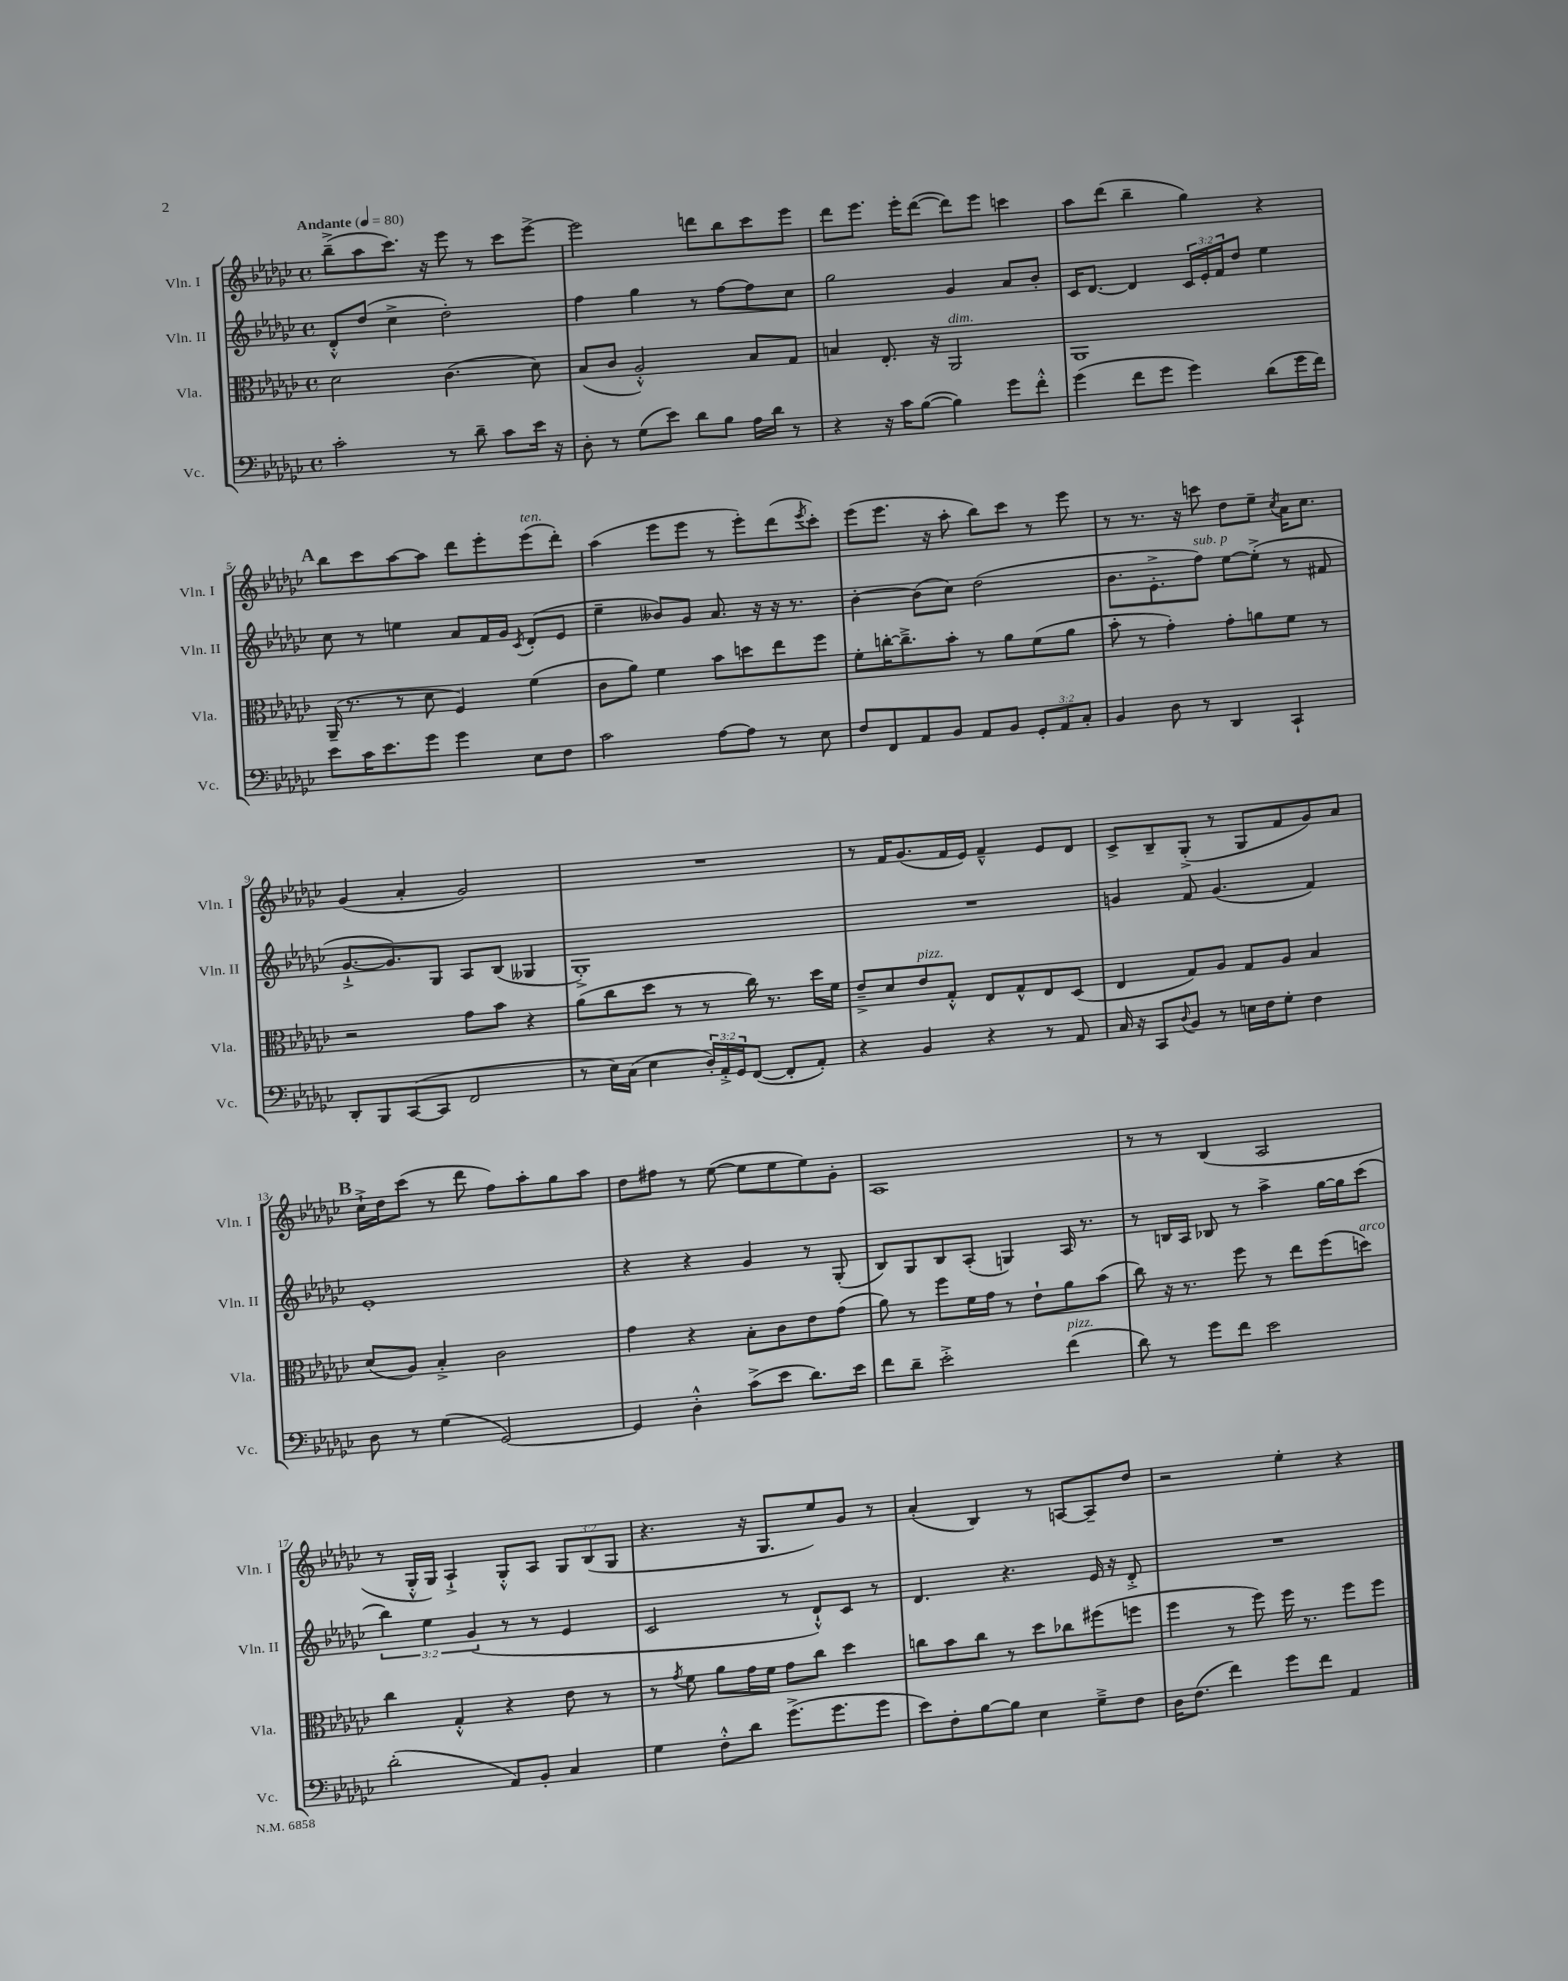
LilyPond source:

<<
\new StaffGroup <<
\new Staff = "s0" \with { instrumentName = "Vln. I" shortInstrumentName = "Vln. I" } {
    \clef treble \key ges \major \defaultTimeSignature \time 4/4 \override Staff.TupletNumber.text = #tuplet-number::calc-fraction-text \tempo "Andante" 4 = 80
    bes''8--->( aes''8 ces'''8.) r16 ees'''8 r8 ces'''8 ees'''8~-> |
    ees'''2 d'''8 bes''8 ces'''8 ees'''8 |
    des'''8 ees'''8. ees'''16-. des'''8~( des'''8) ees'''8 c'''4 |
    aes''8 des'''8( bes''4-- ges''4) r4 |
    \mark \markup { \bold "A" } bes''8 ces'''8 aes''8~ aes''8 des'''8 ees'''8-. ees'''8^\markup { \italic "ten." }( des'''8-.) |
    aes''4( ees'''8 ees'''8 r8 ees'''8-.) des'''8( \acciaccatura { ees'''8 } ces'''8-.) |
    ees'''8( ees'''8. r16 aes''8-. bes''8) ces'''8 r8 ees'''8 |
    r8 r8. r16 c'''8 des''8 ees''8-- \acciaccatura { ces''8 } aes'16 ces''8. |
    ges'4( aes'4-. ges'2) |
    R1 |
    r8 f'16 ges'8.( f'16 ees'16) f'4---^ ees'8 des'8 |
    ces'8-> bes8-- ges8-.->( r8 ges8 f'8 ges'8) aes'8 |
    \mark \markup { \bold "B" } ces''16-!-> des''16 ces'''8( r8 des'''8 f''8) aes''8-. ges''8 aes''8 |
    des''8 fis''8 r8 ees''8~( ees''8 ees''8 ees''8) ges'8-. |
    aes1 |
    r8 r8 bes4( aes2 |
    r8 ges16-.-^ ges16) aes4-!-> ges8-.-^ aes8 \tuplet 3/2 { ges8 bes8( ges8 } |
    r4. r16 ges8. ees''8) ges'8 r8 |
    aes'4-.( bes4) r8 a8~ a8-- des''8 |
    r2 ees''4-. r4 \bar "|." |
}
\new Staff = "s1" \with { instrumentName = "Vln. II" shortInstrumentName = "Vln. II" } {
    \clef treble \key ges \major \defaultTimeSignature \time 4/4 \override Staff.TupletNumber.text = #tuplet-number::calc-fraction-text
    des'8-.-^ des''8( ces''4-> des''2-.) |
    f''4 ges''4 r8 f''8~ f''8 ces''8 |
    ges''2 ges'4 aes'8 bes'8-. |
    ces'16 des'8.~ des'4 \tuplet 3/2 { ces'16 ees'16-. f'16 } des''8 ees''4 |
    \mark \markup { \bold "A" } ces''8 r8 e''4 aes'8 f'16 ges'16 \acciaccatura { ces'8 } des'8-.( ees'8 |
    ees''4-- beses'8) ges'8 aes'8. r16 r16 r8. |
    bes'4~-. bes'8( ces''8) des''2( |
    bes'8. ees'8.-.-> f''8^\markup { \italic "sub. p" }) ees''8~ ees''8-.->( r8 fis'8 |
    ges'8.~-!-> ges'8.) ges8 aes8 bes8( geses4 |
    ges1-.->) |
    R1 |
    g'4 f'8 g'4.( f'4) |
    \mark \markup { \bold "B" } ees'1-. |
    r4 r4 ges'4 r8 ges8-.( |
    bes8) ges8 bes8 aes8-.( g4) aes16 r8. |
    r8 b16 aes16 bes8 r8 aes''4-> ges''16~ ges''16 ces'''8( |
    \tuplet 3/2 { bes''4) ees''4 ges'4( } r8 r8 ees'4 |
    ces'2 r8 des'8-!-^) ces'8 r8 |
    des'4. r4. ees'16 r16 des'8-.-> |
    R1 \bar "|." |
}
\new Staff = "s2" \with { instrumentName = "Vla." shortInstrumentName = "Vla." } {
    \clef alto \key ges \major \defaultTimeSignature \time 4/4
    des'2 ces'4.( des'8) |
    bes8( ces'8 aes2-.-^) bes8 ges8 |
    b4 ees8.-. r16 aes,2^\markup { \italic "dim." } |
    aes,1 |
    \mark \markup { \bold "A" } aes,16--( r8. r8 des'8 f4) f'4( |
    ces'8 aes'8) f'4 bes'8 d''8 ees''8 f''8 |
    f'8-. c''16~-. c''8.---> bes'8-. r8 aes'8 f'8( aes'8 |
    bes'8-. r8 ges'4-.) ges'8-. a'8 f'8 r8 |
    r2 ges'8 bes'8 r4 |
    aes'8( ces''8 des''8 r8 r8 ces''16) r8. des''16 f'16 |
    ees'8---> des'8 ees'8^\markup { \italic "pizz." } ges8-.-^ ees8 ges8-^ ees8 des8( |
    ees4 ges8) aes8 ges8 aes8 bes4 |
    \mark \markup { \bold "B" } des'8( aes8) bes4-.-> ces'2 |
    ges'4 r4 bes8-. ces'8 ees'8 ges'8( |
    aes'8) r8 f''8 f'16 ges'16 r8 ees'8-! aes'8 bes'8( |
    ces''8) r16 r8. f''8 r8 ees''8 f''8( d''8^\markup { \italic "arco" }) |
    ces''4 ges4-.-^ r4 ees'8 r8 |
    r8 \acciaccatura { ges'8 } f'8 aes'8 ges'16 f'16 ges'8 ces''8 des''4 |
    c''8 bes'8 c''8 r8 des''8 ces''8 fis''8( f''8 |
    f''4 r8 f''8) f''16 r8. f''8 f''8 \bar "|." |
}
\new Staff = "s3" \with { instrumentName = "Vc." shortInstrumentName = "Vc." } {
    \clef bass \key ges \major \defaultTimeSignature \time 4/4 \override Staff.TupletNumber.text = #tuplet-number::calc-fraction-text
    ces'2-. r8 des'8-- ces'8 ees'16 r16 |
    des8-. r8 ges8( ees'8) des'8 bes8 aes16 des'16 r8 |
    r4 r16 ces'16 bes8~( bes4) ges'8 f'8-.-^ |
    ges'4( f'8 ges'8 ges'4) des'8( ges'16 f'16) |
    \mark \markup { \bold "A" } ees'8 ces'16 ees'8. ges'8 ges'4 ees8 f8 |
    ces'2 aes8~ aes8 r8 ees8 |
    f8 f,8 aes,8 bes,8 aes,8 bes,8 \tuplet 3/2 { ges,8-. aes,8 ces8-. } |
    bes,4 des8 r8 des,4 ces,4-! |
    des,8-. bes,,8 ces,8~( ces,8 f,2 |
    r8 ees16) ces16( ees4 \tuplet 3/2 { des16-.) aes,16-.-> ges,16 } f,8~( f,8-. aes,8-.) |
    r4 bes,4 r4 r8 aes,8 |
    ces16 r16 ces,8 \appoggiatura { des8 } bes,8 r8 e16 f16 ges8-. f4 |
    \mark \markup { \bold "B" } des8 r8 ges4( ges,2~) |
    ges,4 des4-.-^ ces'8->( ees'8 des'8.) ees'16 |
    f'8 des'8-- ees'2-.-> f'4^\markup { \italic "pizz." }( |
    des'8) r8 ges'8 f'8 ees'2 |
    des'2-.( aes,8) bes,8-. ces4 |
    ges4 f8-.-^ des'8 ges'8.->( ges'8. ges'8 |
    ees'8) f8-. bes8~ bes8 ees4 ges8---> f8 |
    des16 f8.( f'4) ges'8 f'8 aes,4 \bar "|." |
}
>>
>>
